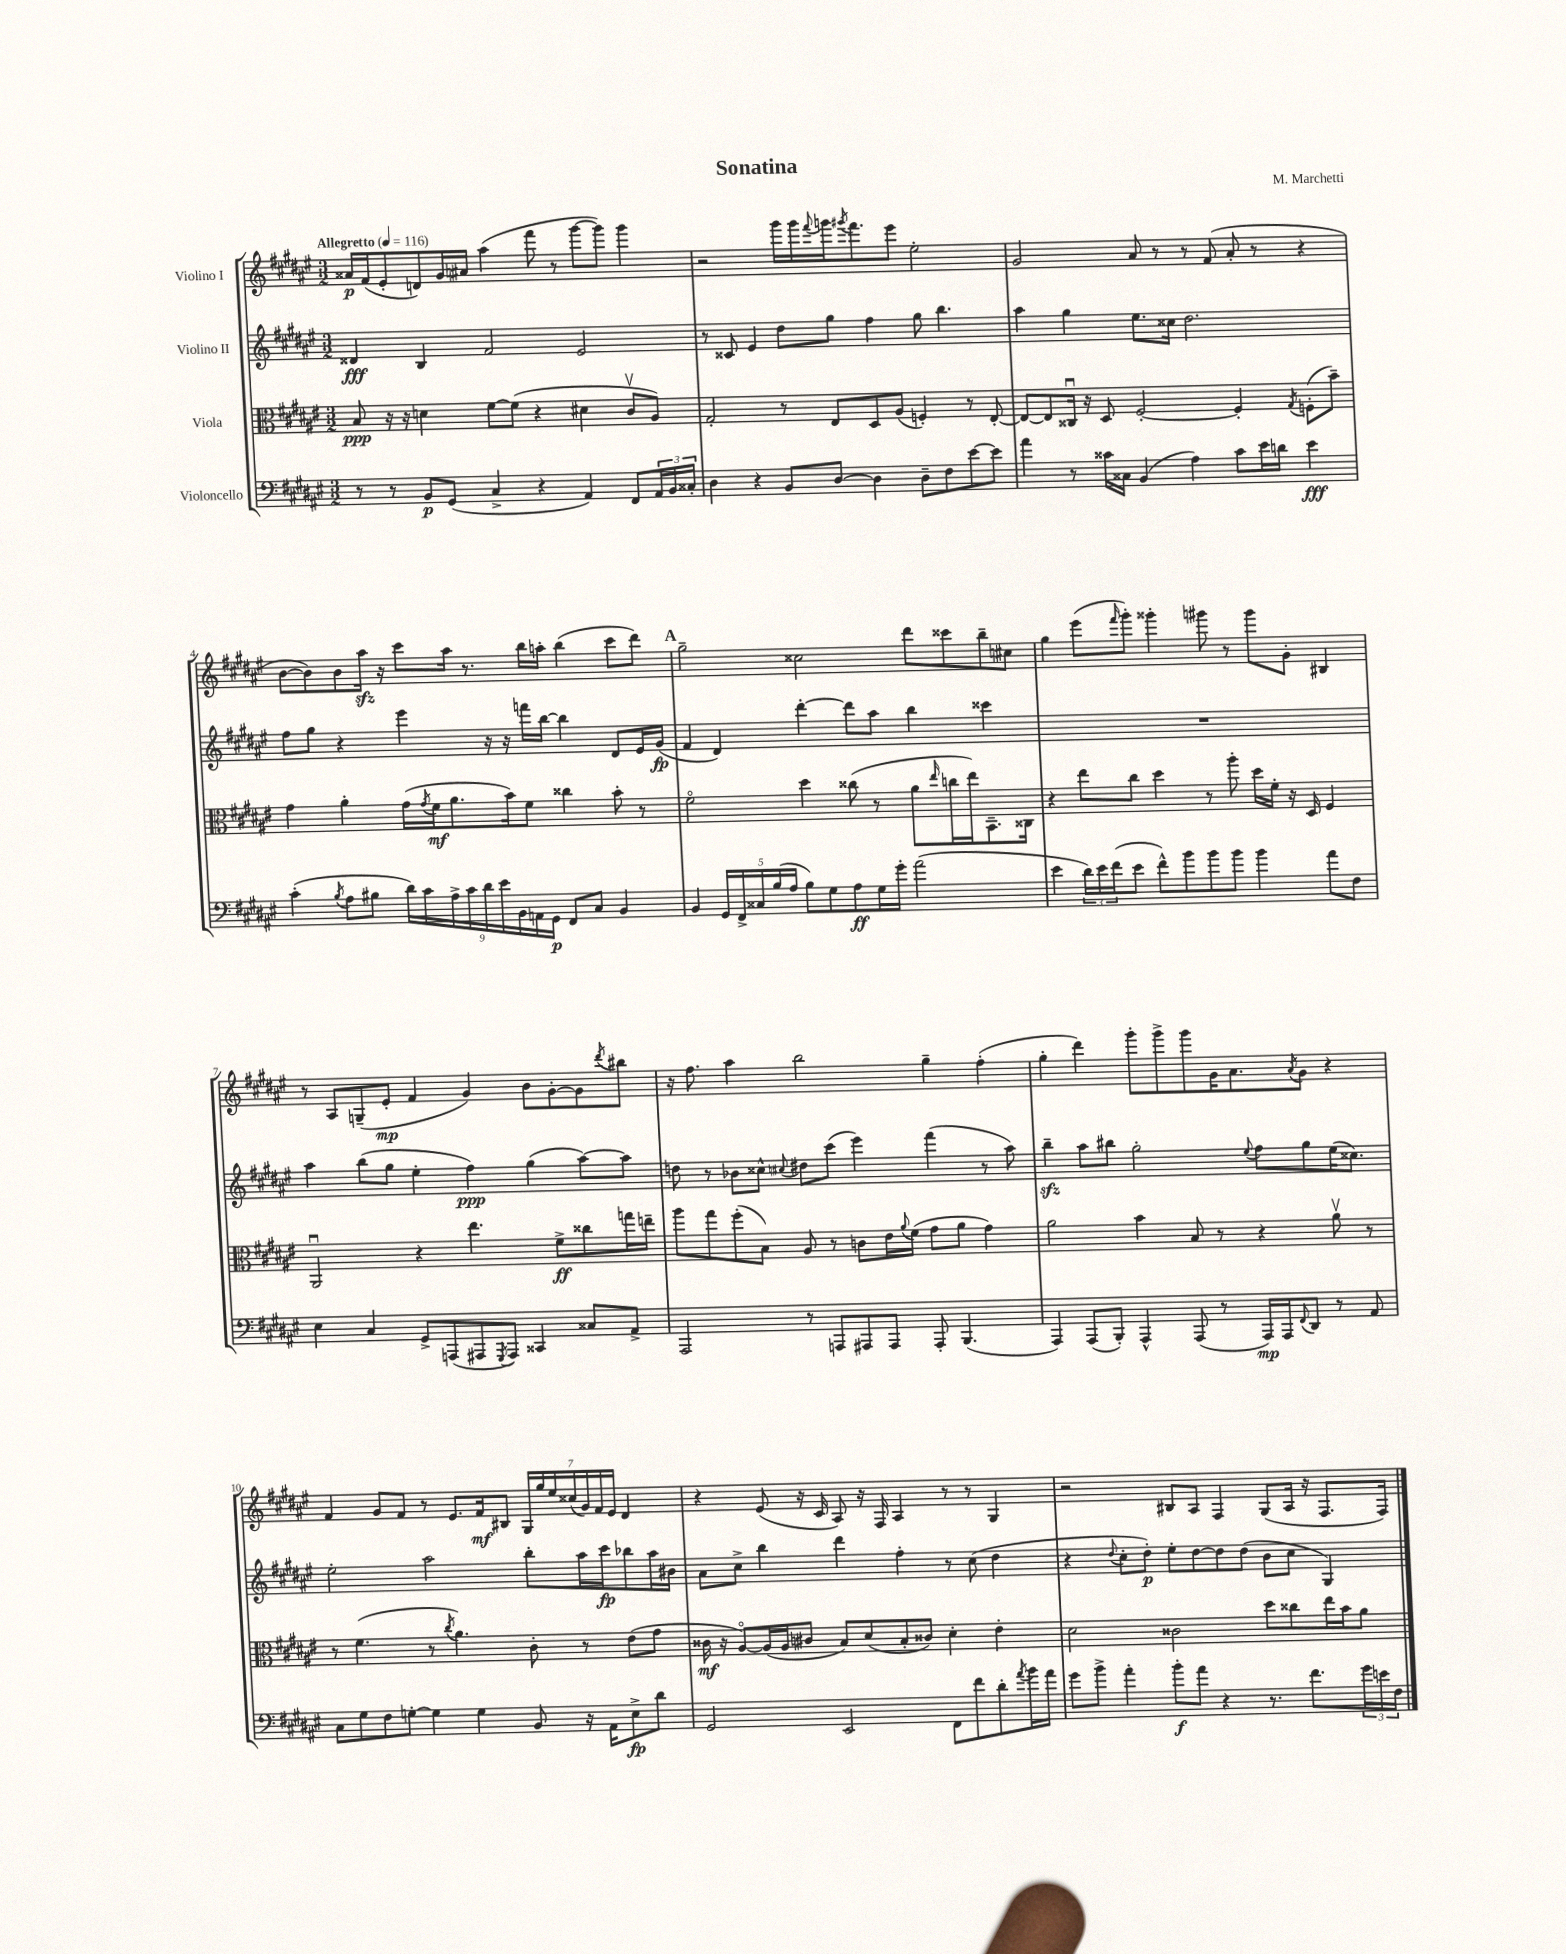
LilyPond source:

\header { title = "Sonatina" composer = "M. Marchetti" }
<<
\new StaffGroup <<
\new Staff = "s0" \with { instrumentName = "Violino I" } {
    \clef treble \key fis \major \numericTimeSignature \time 3/2 \tempo "Allegretto" 4 = 116
    aisis'16\p fis'16( eis'8-. d'8) gis'16 ais'16 ais''4( fis'''8 r8 gis'''8~ gis'''8) gis'''4 |
    r2 gis'''16 gis'''16 \appoggiatura { fis'''8 } g'''16 \acciaccatura { gis'''8 } fis'''8. eis'''8 eis''2-. |
    gis'2 ais'8 r8 r8 fis'8( ais'8-. r8 r4 |
    b'8~ b'8) b'8 ais''16\sfz r16 cis'''8 ais''16 r8. b''16 a''16-. b''4( cis'''8 dis'''8) |
    \mark \markup { \bold "A" } gis''2-- cisis''2 dis'''8 cisis'''8 b''8-- cis''8 |
    gis''4 eis'''8( \grace { fis'''16 } gis'''8-.) gisis'''4-. gis'''8 r8 gis'''8 gis'8-. bis4 |
    r8 ais8 g8--( eis'8-.\mp fis'4 gis'4) b'8 gis'8~-. gis'8 \acciaccatura { dis'''8 } bis''8 |
    r16 fis''8. ais''4 b''2 gis''4-- fis''4-.( |
    gis''4-. dis'''4) gis'''8-. gis'''8-> gis'''8 gis'16 ais'8. \acciaccatura { ais'8 } gis'8 r4 |
    fis'4 gis'8 fis'8 r8 eis'8. fis'16\mf bis8 \tuplet 7/4 { gis16 gis''16 eis''16 cisis''16( gis'16) fis'16 eis'16 } dis'4 |
    r4 eis'8( r16 cis'16 ais8) r16 fis16 ais4 r8 r8 gis4 |
    r2 bis8 ais8 fis4 gis8( ais16 r16 fis8. fis16) \bar "|." |
}
\new Staff = "s1" \with { instrumentName = "Violino II" } {
    \clef treble \key fis \major \numericTimeSignature \time 3/2
    disis'4\fff b4 fis'2 eis'2 |
    r8 cisis'8 eis'4 dis''8 gis''8 fis''4 gis''8 b''4. |
    ais''4 gis''4 eis''8. cisis''16 dis''2. |
    fis''8 gis''8 r4 eis'''4 r16 r16 f'''16 b''16~ b''4 dis'8 eis'16 gis'16\fp( |
    \mark \markup { \bold "A" } fis'4 dis'4) dis'''4~-. dis'''8 ais''8 b''4 cisis'''4 |
    R1. |
    ais''4 b''8( gis''8 eis''4-. fis''4\ppp) gis''4( ais''8~) ais''8 |
    d''8 r8 bes'8 cisis''8-^ \appoggiatura { cis''8 } dis''8 cis'''8( eis'''4) fis'''4( r8 ais''8) |
    b''4--\sfz ais''8 bis''8 gis''2-. \appoggiatura { eis''8 } fis''8 gis''8 eis''16( cisis''8.) |
    eis''2-. ais''2 b''8-. ais''16 cis'''16\fp bes''8 ais''16 bis'16 |
    ais'8 cis''8-> b''4 dis'''4 fis''4-. r8 cis''8( dis''4 |
    r4 \appoggiatura { dis''8 } cis''8-. dis''8-.\p) eis''8-. dis''8~ dis''8 dis''8( b'8 cis''8 gis4) \bar "|." |
}
\new Staff = "s2" \with { instrumentName = "Viola" } {
    \clef alto \key fis \major \numericTimeSignature \time 3/2
    b8\ppp r16 r16 d'4 fis'8~ fis'8( r4 dis'4 cis'8\upbow ais8) |
    gis2-. r8 eis8 dis8 ais8( f4-.) r8 eis8~-. |
    eis8~ eis8 cisis16\downbow r16 dis8 fis2~-. fis4-. \acciaccatura { gis8 } f8-.( b'8--) |
    gis'4 ais'4-. gis'16( \acciaccatura { gis'8 } fis'16\mf ais'8. b'16) fis'8 cisis''4 b'8-. r8 |
    \mark \markup { \bold "A" } fis'2\flageolet dis''4 cisis''8( r8 ais'8 \grace { eis''16 } c''16 eis''16) b,8.-- cisis16 |
    r4 eis''8 cis''8 dis''4 r8 ais''8-. dis''16 fis'16-. r16 dis16 fis4 |
    ais,2\downbow r4 eis''4. fis'8->\ff cisis''8 g''16 e''16-- |
    ais''8 gis''8 fis''8-.( b8) ais8 r8 c'8 eis'16 \appoggiatura { ais'8 } fis'16( gis'8 ais'8 gis'4) |
    ais'2 b'4 b8 r8 r4 ais'8\upbow r8 |
    r8 fis'4.( r8 \acciaccatura { cis''8 } ais'4.) cis'8-. r8 eis'8( gis'8 |
    cisis'16\mf r16 ais8~\flageolet) ais16( ais16 cis'8 b8) dis'8( b8-. cisis'8) dis'4-. eis'4-. |
    dis'2 cisis'2 dis''8 cisis''8 eis''16 b'16 ais'8 \bar "|." |
}
\new Staff = "s3" \with { instrumentName = "Violoncello" } {
    \clef bass \key fis \major \numericTimeSignature \time 3/2
    r8 r8 b,8\p gis,8( cis4-> r4 ais,4) fis,8 \tuplet 3/2 { ais,16 b,16 cisis16-. } |
    dis4 r4 b,8 dis8~ dis4 dis8-- fis8 eis'8~ eis'8 |
    ais'4 r8 cisis'16 cisis16 b,4( ais4) cisis'8 eis'16 d'16 eis'4\fff |
    cis'4-.( \acciaccatura { b8 } ais8 bis8 \tuplet 9/8 { dis'16) cis'16 ais16-> cis'16 dis'16 eis'16 b,16 a,16 gis,16\p } fis,8 cis8 b,4 |
    \mark \markup { \bold "A" } b,4 \tuplet 5/4 { gis,16 fis,16-> cisis16 b16( ais16 } b8) gis8 ais8\ff gis16 gis'16-. ais'2( |
    eis'4 \tuplet 3/2 { dis'16) eis'16 fis'16( } eis'8 fis'8-^) b'8 b'8 b'8 b'4 ais'8 fis8 |
    eis4 cis4 gis,8-> a,,8( ais,,8 \acciaccatura { gis,,8 } ais,,8) cisis,4 cisis8 ais,8-> |
    ais,,2 r8 a,,8 ais,,8 ais,,8 ais,,8-. b,,4.( |
    ais,,4) ais,,8( b,,8-.) ais,,4-^ ais,,8( r8 ais,,16\mp) ais,,16 \appoggiatura { fis,8 } dis,8 r8 ais,8 |
    cis8 gis8 fis8 g8~-. g4 g4 b,8 r16 ais,16 eis8->\fp dis'8 |
    gis,2 eis,2 fis,8 fis'8 dis'8-. \acciaccatura { ais'8 } b'16 ais'16 |
    gis'8 b'8-> ais'4-. b'8-.\f ais'8 r4 r8. fis'8. \tuplet 3/2 { gis'16 e'16 fis16 } \bar "|." |
}
>>
>>
